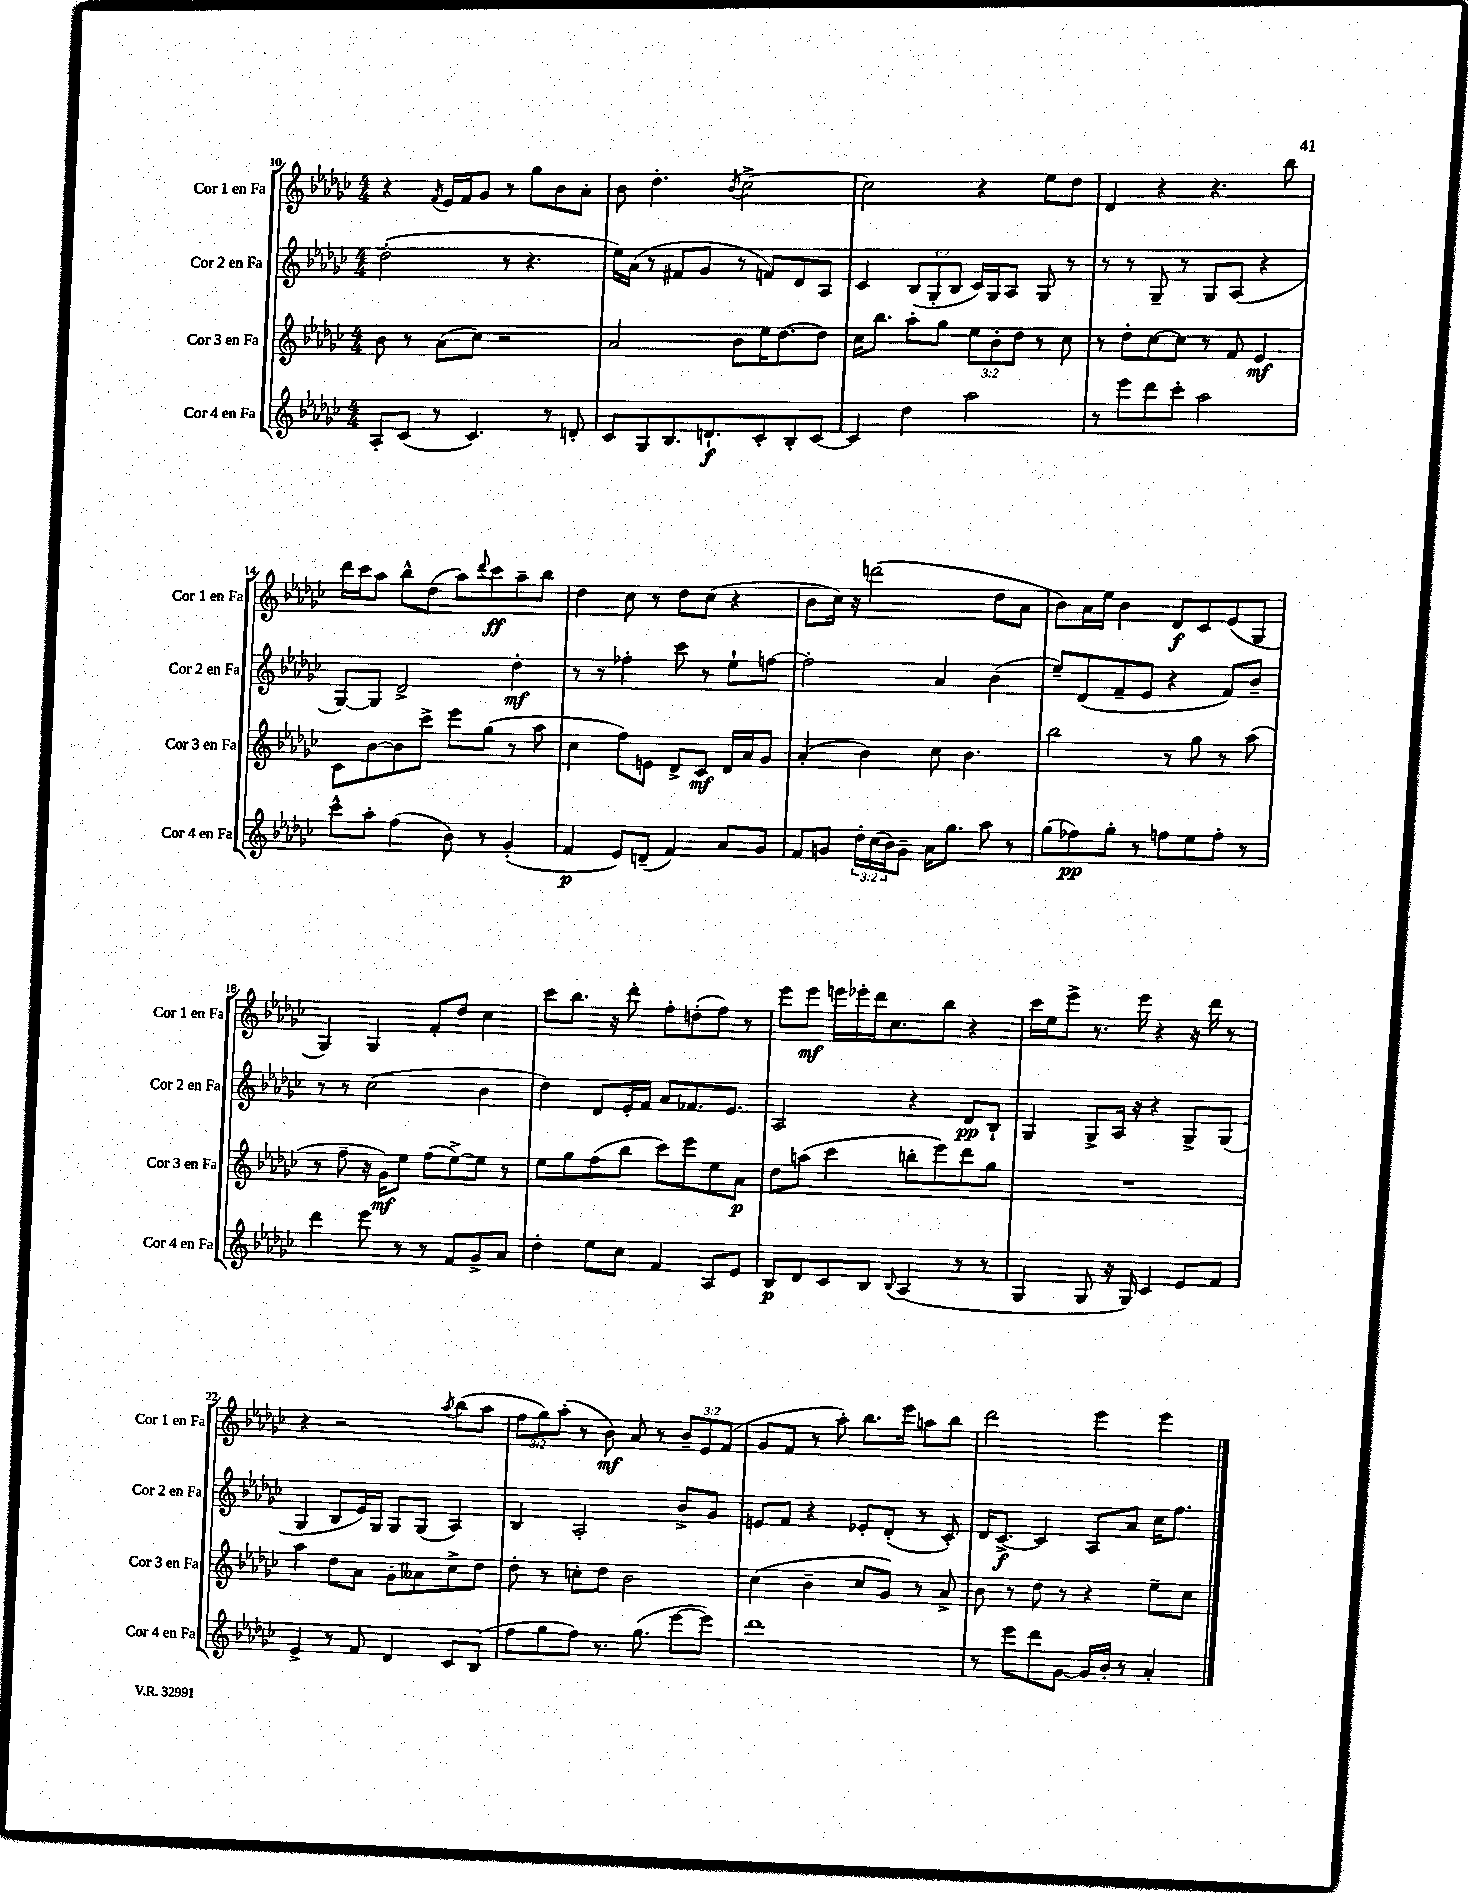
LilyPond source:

<<
\new StaffGroup <<
\new Staff = "s0" \with { instrumentName = "Cor 1 en Fa" shortInstrumentName = "Cor 1 en Fa" } {
    \clef treble \key ges \major \numericTimeSignature \time 4/4 \override Staff.TupletNumber.text = #tuplet-number::calc-fraction-text
    r4 \acciaccatura { f'8 } ees'16 f'16 ges'8 r8 ges''8 bes'8 aes'8-. |
    bes'8 des''4.-. \acciaccatura { bes'8 } ces''2~-> |
    ces''2 r4 ees''8 des''8 |
    des'4 r4 r4. bes''8 |
    des'''16 ces'''16 aes''8 bes''8-^ des''8( aes''8) \appoggiatura { des'''8 } ces'''8\ff aes''8-- bes''8 |
    des''4 ces''8 r8 des''8 ces''8( r4 |
    bes'8 ces''16) r16 d'''2( des''8 aes'8 |
    bes'8) aes'16 ees''16 bes'4 des'8\f ces'8 ees'8( ges8 |
    ges4) ges4 f'8-. des''8 ces''4 |
    ces'''8 bes''8. r16 des'''8-. f''8-. d''8-.( f''8) r8 |
    ees'''8 ees'''8\mf e'''16 ees'''16-. des'''16 ces''8. bes''8 r4 |
    ces'''16 ees''16 ees'''8-> r8. ees'''16 r4 r16 des'''16 r8 |
    r4 r2 \acciaccatura { aes''8 } bes''8( aes''8 |
    \tuplet 3/2 { f''8 ges''8) aes''8-.( } r8 bes'8\mf) aes'8 r8 \tuplet 3/2 { bes'8-- ees'8 f'8( } |
    ges'8 f'8 r8 aes''8-.) bes''8. ees'''16 a''8 bes''8 |
    des'''2 ees'''4 ees'''4 \bar "|." |
}
\new Staff = "s1" \with { instrumentName = "Cor 2 en Fa" shortInstrumentName = "Cor 2 en Fa" } {
    \clef treble \key ges \major \numericTimeSignature \time 4/4 \override Staff.TupletNumber.text = #tuplet-number::calc-fraction-text
    des''2-.( r8 r4. |
    ees''16) aes'16( r8 fis'8 ges'8 r8 f'8) des'8 aes8 |
    ces'4 \tuplet 3/2 { bes8( ges8-. bes8 } ces'16) ges16 aes8 ges8 r8 |
    r8 r8 ges8-- r8 ges8 aes8( r4 |
    ges8~) ges8 des'2-> des''4-.\mf |
    r8 r8 fes''4-. ces'''8 r8 ees''8-! f''8~ |
    f''2-. aes'4 bes'4( |
    ees''8--) des'8( f'8-- ees'8 r4 f'8) bes'8-- |
    r8 r8 ces''2( bes'4 |
    des''4) des'8 ees'16-. f'16 aes'8 fes'8. ees'8. |
    aes2 r4 des'8\pp bes8-! |
    ges4 ges8-> aes16 r16 r4 ges8-> ges8( |
    ges4 bes8 ees'16) ges16 ges8 ges8( aes4) |
    bes4 aes2-. bes'8-> ges'8 |
    e'8 f'8 r4 ees'8-. des'8-.( r8 ces'8-.) |
    des'16 ces'8.~->\f ces'4 aes8 aes'8 ces''16 f''8. \bar "|." |
}
\new Staff = "s2" \with { instrumentName = "Cor 3 en Fa" shortInstrumentName = "Cor 3 en Fa" } {
    \clef treble \key ges \major \numericTimeSignature \time 4/4 \override Staff.TupletNumber.text = #tuplet-number::calc-fraction-text
    bes'8 r8 aes'8( ces''8) r2 |
    aes'2 bes'8 ees''16 des''8.~ des''8 |
    ces''16 bes''8. aes''8-. ges''8 \tuplet 3/2 { ees''8 bes'8-. des''8 } r8 ces''8 |
    r8 des''8-. ces''8~ ces''8 r8 f'8 ees'4\mf |
    ces'8 bes'8~ bes'8 ces'''8-> ees'''8 ges''8( r8 aes''8 |
    ces''4 f''8) e'8 des'8-> ces'8\mf des'16 aes'16 ges'8 |
    aes'4-.( bes'4) ces''8 bes'4. |
    bes''2 r8 ges''8 r8 aes''8( |
    r8 f''8-- r16 ges'16\mf) ees''8 f''8( ees''8~->) ees''8 r8 |
    ees''8 ges''8 f''8( bes''8 ces'''8) ees'''8 ees''8 aes'8\p |
    des''8 a''8( ces'''4 b''8-. ees'''8) des'''8 ges''8 |
    R1 |
    aes''4 des''8 aes'8 ges'8-. aeses'8 ces''8-> des''8 |
    des''8-. r8 c''8-. des''8 bes'2 |
    ces''4( bes'4-- ces''8 ges'8) r8 aes'8-> |
    bes'8 r8 des''8 r8 r4 ees''8-- ces''8 \bar "|." |
}
\new Staff = "s3" \with { instrumentName = "Cor 4 en Fa" shortInstrumentName = "Cor 4 en Fa" } {
    \clef treble \key ges \major \numericTimeSignature \time 4/4 \override Staff.TupletNumber.text = #tuplet-number::calc-fraction-text
    aes8-. ces'8( r8 ces'4.) r8 d'8-. |
    ces'8 ges8 bes8. d'8.-!\f ces'8-. bes8-. ces'8~ |
    ces'4 des''4 aes''2 |
    r8 ees'''8 des'''8 ces'''8-. aes''2 |
    ces'''8-^ aes''8-. f''4( bes'8) r8 ges'4-.( |
    f'4\p ees'8) d'8--( f'4) aes'8 ges'8 |
    f'8 g'8 \tuplet 3/2 { des''16-. ces''16( bes'16) } g'8-- aes'16 ges''8. aes''8 r8 |
    ges''8( fes''8\pp) ges''8-. r8 f''8 ees''8 f''8-. r8 |
    des'''4 ees'''8 r8 r8 f'8 ges'8-> aes'8 |
    des''4-. ees''8 ces''8 f'4 aes8 ees'8 |
    bes8\p des'8 ces'8 bes8 \appoggiatura { bes8 } aes4( r8 r8 |
    ges4 ges8 r16 ges16) ces'4 ees'8 f'8 |
    ees'4-> r8 f'8 des'4 ces'8 bes8( |
    f''8 ges''8 f''8) r8. ges''8.( ees'''8~ ees'''8) |
    des'''1 |
    r8 ees'''8 des'''8 ges'8~ ges'16 bes'16-. r8 aes'4-. \bar "|." |
}
>>
>>
\layout { \context { \Score currentBarNumber = #10 } }
